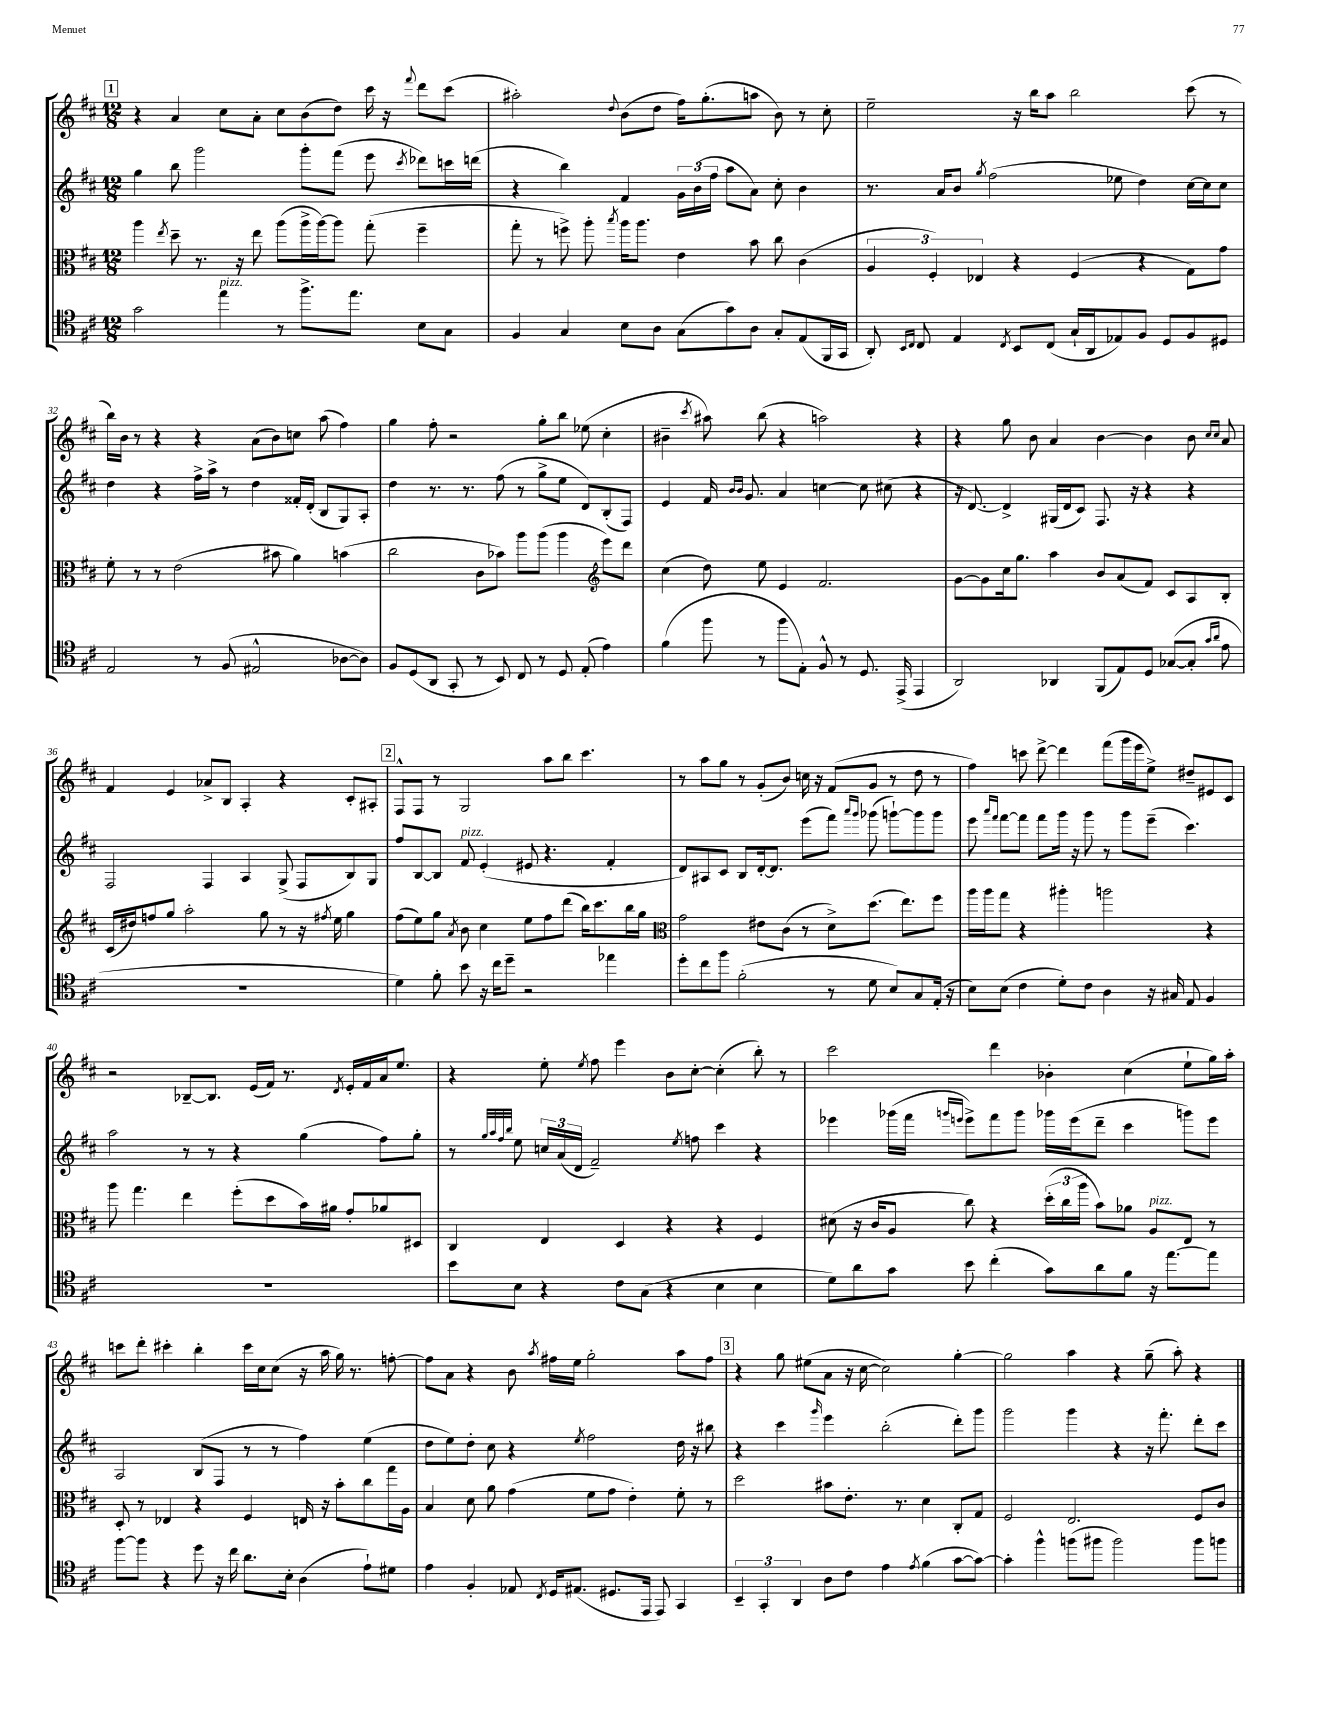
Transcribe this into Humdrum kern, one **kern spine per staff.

**kern	**kern	**kern	**kern
*staff4	*staff3	*staff2	*staff1
*clefC4	*clefC3	*clefG2	*clefG2
*k[f#c#]	*k[f#c#]	*k[f#c#]	*k[f#c#]
*M12/8	*M12/8	*M12/8	*M12/8
2g	4aa	4gg	4r
.	8qee	.	.
.	8dd~	8bb	4a
.	8.r	2ggg	.
4ee	.	.	8cc#
.	16r	.	.
.	8ee	.	8a'
8r	(8aa	.	8cc#
8.ff#^	16aa^	8ggg'	(8b
.	[16aa)	.	.
.	8aa]	(8fff#	8dd)
8.ee	.	.	.
.	(8gg'	8eee	16ccc#
.	.	.	16r
.	.	8qccc#	8qqfff#
8B	4ff#~	8ddd-)	8ddd
8G	.	16ccc	(8ccc#
.	.	(16ddd	.
=	=	=	=
4F#	8gg'	4r	2aa#')
.	8r	.	.
4G	8ff^)	4bb)	.
.	8aa'	.	.
.	8qbb	.	8qqdd
8B	16aa	4f#	(8b
.	8.aa	.	.
8A	.	.	8dd
(8G	4e	24g	16ff#)
.	.	(24b	.
.	.	.	(8.gg'
.	.	24ff#	.
8g)	.	8aa	.
8A	8b	8a)	8aa
8G'	8cc#	8cc#'	8b)
(8E	(4c#	4b	8r
16FF#	.	.	8cc#'
16GG	.	.	.
=	=	=	=
8AA')	6A	8.r	2ee~
16qqBB	.	.	.
16qqC#	.	.	.
8C#	.	.	.
.	6F#')	.	.
.	.	16a	.
4E	.	8b	.
.	6E-	.	.
.	.	8qgg	.
.	.	(2ff#	.
8qC#	.	.	.
8BB	4r	.	16r
.	.	.	16bb
(8C#	.	.	8aa
16G`	(4F#	.	2bb
16AA	.	.	.
8E-)	.	8ee-	.
8F#	4r	4dd)	.
8D	.	.	.
8F#	8G)	[16cc#	(8ccc#
.	.	16cc#]	.
8D#	8g	8cc#	8r
=	=	=	=
2E	8f#'	4dd	16bb)
.	.	.	16b
.	8r	.	8r
.	8r	4r	4r
.	(2e	.	.
8r	.	16ff#^	4r
.	.	16aa^	.
(8F#	.	8r	.
2E#^^	.	4dd	(8a
.	8b#	.	8b)
.	4a)	16f##'	8cc
.	.	(16d'	.
.	.	8B	(8aa
[8A-	(4b	8G)	4ff#)
8A-])	.	8A'	.
=	=	=	=
8F#	2cc#	4dd	4gg
(8D	.	.	.
8AA	.	8.r	8ff#'
8GG'	.	.	2r
.	.	8.r	.
8r	8c#	.	.
8BB)	8b-)	(8ff#	.
8C#	8aa	8r	.
8r	(8aa	8gg^	8gg'
8D	4aa	8ee	8bb
(8E'	.	8d)	(8ee-
*	*clefG2	*	*
4e)	8eee)	(8B'	4cc#'
.	8ddd	8F#)	.
=	=	=	=
(4f#	(4cc#	4e	4b#~
.	.	.	8qccc#
8ff#	8dd)	16f#	8aa#)
.	.	16qqb	.
.	.	16qqb	.
.	.	8.g	.
8r	8ee	.	(8bb
8ff#	4e	4a	4r
8E')	.	.	.
8F#^^	2.f#	[4cc	2aa)
8r	.	.	.
8.D	.	8cc]	.
.	.	(8cc#	.
(16EE^	.	.	.
4EE	.	4r	4r
=	=	=	=
2AA)	[8g	16r	4r
.	.	[8.d)	.
.	8g]	.	.
.	16cc#	4d^]	8gg
.	8.gg	.	.
.	.	.	8b
4AA-	4aa	(16G#	4a
.	.	16d	.
.	.	8c#)	.
(8FF#	8b	8.F#	[4b
8E)	(8a	.	.
.	.	16r	.
8D	8f#)	4r	4b]
([8G-	8c#	.	.
8G-']	8A	4r	8b
16qqg	.	.	16qqcc#
16qqa	.	.	16qqcc#
8e	8B'	.	8a
=	=	=	=
1.r	(16c#	2F#	4f#
.	16dd#)	.	.
.	8ff	.	.
.	8gg	.	4e
.	2aa'	.	.
.	.	4F#	8a-^
.	.	.	8B
.	.	4A	4A'
.	8gg	.	.
.	8r	(8G^	4r
.	16r	8F#	.
.	8qff#	.	.
.	16ee	.	.
.	4gg	8B)	8c#'
.	.	8G	8A#'
=	=	=	=
4d)	(8ff#	8ff#	8F#^^
.	8ee)	[8B	8F#
8f#'	8gg	8B]	8r
.	8qa	.	.
8b	8b	8f#	2G
16r	4cc#	(4e'	.
16cc#	.	.	.
8dd~	.	.	.
2r	8ee	8e#	.
.	8ff#	4.r	8aa
.	(8ddd	.	8bb
.	16bb)	.	4.ccc#
.	8.ccc#	.	.
4ee-	.	4f#'	.
.	16bb	.	.
.	16gg	.	.
=	=	=	=
*	*clefC3	*	*
8dd'	2g	8d)	8r
8cc#	.	8A#	8aa
8ff#	.	8c#	8gg
(2f#'	.	8B	8r
.	8e#	[16d'	(8g'
.	.	8.d]	.
.	(8c#	.	8b)
.	8r	(8eee	16cc
.	.	.	16r
8r	8d^)	8fff#)	(8f#
.	.	16qqaaa	.
.	.	16qqggg	.
8d	(8.dd	(8ggg-	8g
8B)	.	[8ggg`)	8r
.	8.ee)	.	.
8G	.	8ggg]	8dd
(16E'	8ff#	8ggg	8r
16r	.	.	.
=	=	=	=
8B)	16aa	8eee	4ff#)
.	16aa	.	.
.	.	16qqaaa	.
.	.	16qqfff#	.
(8B	8gg	[8fff#	.
4c#	4r	8fff#]	8ccc
.	.	8fff#	[8ddd^
8d')	4aa#'	16ggg	4ddd]
.	.	16r	.
8c#	.	8ggg	.
4A	2aa	8r	(8fff#
.	.	8ggg	16ggg
.	.	.	16eee
16r	.	(8eee~	8ee^)
16G#	.	.	.
8E	.	4.ccc#)	8dd#~
4F#	4r	.	8e#
.	.	.	8c#
=	=	=	=
1.r	8aa	2aa	2r
.	4.gg	.	.
.	4ee	8r	[8B-~
.	.	8r	8.B-]
.	(8ff#'	4r	.
.	.	.	(16e
.	8dd	.	16f#)
.	.	.	8.r
.	16b)	(4gg	.
.	16a#	.	.
.	.	.	8qd
.	8g'	.	16e'
.	.	.	16f#
.	8a-	8ff#)	16a
.	.	.	8.ee
.	8D#	8gg'	.
=	=	=	=
8b	4C#	8r	4r
.	.	32qqgg	.
.	.	32qqaa	.
.	.	32qqff#	.
.	.	32qqbb	.
8B	.	8ee	.
4r	4E	24cc	8ee'
.	.	(24a	.
.	.	24d	.
.	.	.	8qee
.	.	2f#~)	8ff#
8c#	4D	.	4eee
(8G	.	.	.
4r	4r	.	8b
.	.	8qee	.
.	.	8ff	[8cc#'
4B	4r	4ccc#	(4cc#']
4B	4F#	4r	8bb')
.	.	.	8r
=	=	=	=
8d)	(8d#	4eee-	2ccc#
8a	16r	.	.
.	16c#	.	.
8g	8A	(16ggg-	.
.	.	16fff#	.
.	.	16qqggg	.
.	.	16qqeee	.
8b	8cc#)	8eee^)	.
(4cc#'	4r	8fff#	4ddd
.	.	8ggg	.
8g)	(24dd'	16ggg-	4b-'
.	24cc#	.	.
.	.	(16eee	.
.	24aa	.	.
8a	8b)	8ddd~	.
8f#	8a-	4ccc#	(4cc#
16r	8A	.	.
[8.ee	.	.	.
.	8E	8ggg)	8ee`
8ee]	8r	8eee	16gg)
.	.	.	16aa'
=	=	=	=
[8ff#	8D'	2A	8ccc
8ff#]	8r	.	8ddd'
4r	4E-	.	4ccc#'
8dd	4r	(8B	4bb'
16r	.	8F#	.
16cc#	.	.	.
8.a	4F#	8r	16ccc#
.	.	.	16cc#
.	.	8r	(8cc#
16B'	.	.	.
(4A	16E	4ff#)	16r
.	16r	.	16aa
.	8b'	.	16gg)
.	.	.	8.r
8e`)	8cc#	(4ee	.
8d#	16gg	.	[8ff'
.	16A	.	.
=	=	=	=
4e	4B	8dd	8ff]
.	.	8ee)	8a
4F#'	8d	8dd'	4r
.	8a	8cc#	.
8E-	(4g	4r	8b
8qC#	.	.	8qaa
16D	.	.	16ff#
(8.E#	.	.	16ee
.	.	8qee	.
.	8f#	2ff#	2gg'
8.D#	8g	.	.
.	4e')	.	.
16EE	.	.	.
8EE)	.	.	.
4GG	8f#'	16dd	8aa
.	.	16r	.
.	8r	8bb#	8ff#
=	=	=	=
6BB~	2dd	4r	4r
6GG'	.	.	.
.	.	4ccc#	8gg
6AA	.	.	.
.	.	.	(8ee#
.	.	16qqggg	.
8A	8b#	4eee	8a
8c#	8.e'	.	16r
.	.	.	[16cc#
4e	.	(2bb'	2cc#])
.	8.r	.	.
8qe	.	.	.
(4f#	4d	.	.
[8g	8C#'	8ddd')	[4gg'
8g_)	8G	8ggg	.
=	=	=	=
4g']	2F#	2ggg	2gg]
4ff#^^	.	.	.
(8ff	2.E	4ggg	4aa
8ff#	.	.	.
2ff#)	.	4r	4r
.	.	16r	(8gg~
.	.	8.fff#'	.
.	.	.	8aa')
8ff#	8F#	8ddd'	4r
8ff	8c#	8ccc#	.
==	==	==	==
*-	*-	*-	*-
